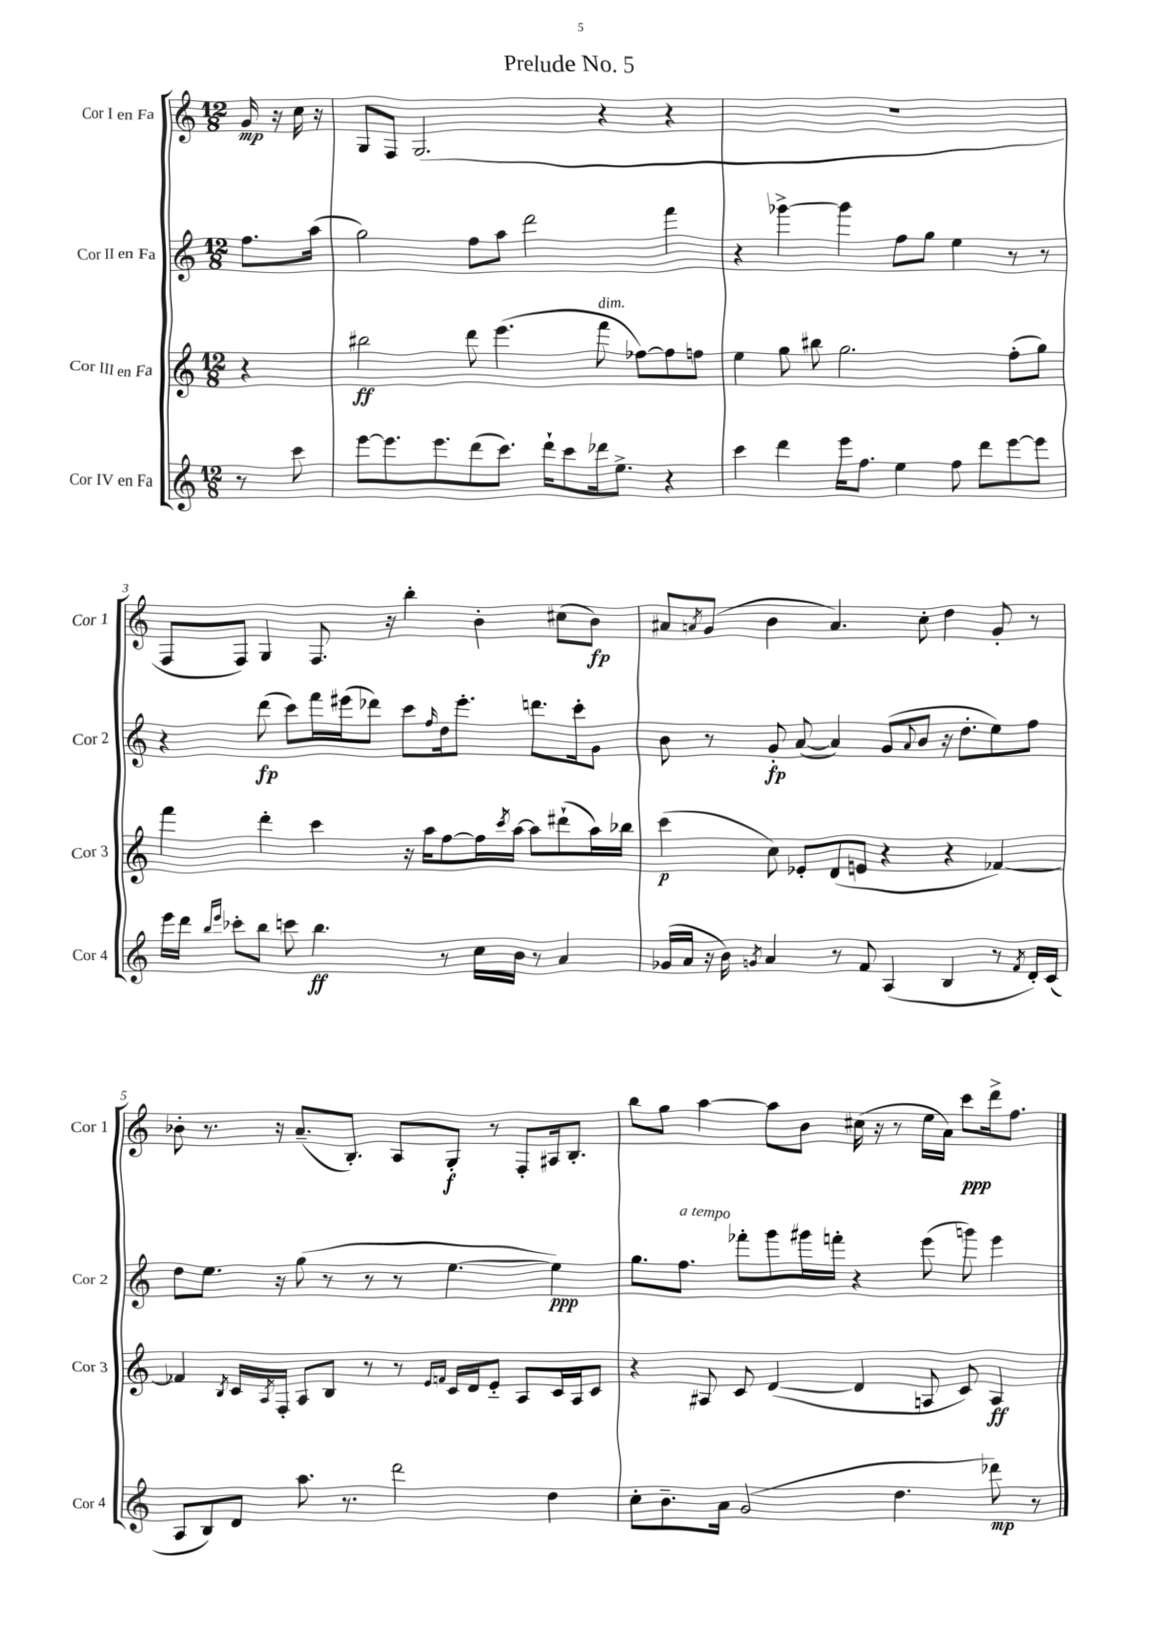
\header { title = "Prelude No. 5" }
<<
\new StaffGroup <<
\new Staff = "s0" \with { instrumentName = "Cor I en Fa" shortInstrumentName = "Cor 1" } {
    \clef treble \key c \major \numericTimeSignature \time 12/8 \partial 4
    g'16\mp r16 c''16 r16 |
    g8 f8 g2.( r4 r4 |
    R1. |
    f8 f8) g4 f8. r16 b''4-. b'4-. cis''8( b'8\fp) |
    ais'8 \acciaccatura { a'8 } g'8( b'4 a'4.) c''8-. d''4 g'8-. r8 |
    bes'8-. r8. r16 a'8.--( b8.-.) a8 g8-.\f r8 f8-. ais16 b8.-. |
    b''8 g''8 a''4~ a''8 b'8 cis''16( r16 r8 e''16 a'16) c'''8\ppp d'''16-> f''8. \bar "|." |
}
\new Staff = "s1" \with { instrumentName = "Cor II en Fa" shortInstrumentName = "Cor 2" } {
    \clef treble \key c \major \numericTimeSignature \time 12/8 \partial 4
    f''8. a''16( |
    g''2) f''8 a''8 d'''2 f'''4 |
    r4 ges'''4~-> ges'''4 f''8 g''8 e''4 r8 r8 |
    r4 d'''8\fp( c'''8) f'''16 eis'''16( des'''8) c'''8 \grace { f''16 } d''16 eis'''8.-. d'''8. c'''16-. g'8 |
    b'8 r8 g'8-.\fp a'8~( a'4) g'8( \appoggiatura { a'8 } b'8 r16 d''8.-. e''8) f''8 |
    d''8 e''8. r16 g''8( r8 r8 r8 e''4.~ e''4\ppp) |
    g''8. f''8.^\markup { \italic "a tempo" } fes'''8-. g'''8 gis'''16 f'''16-. r4 e'''8( g'''8) e'''4 \bar "|." |
}
\new Staff = "s2" \with { instrumentName = "Cor III en Fa" shortInstrumentName = "Cor 3" } {
    \clef treble \key c \major \numericTimeSignature \time 12/8 \partial 4
    r4 |
    bis''2\ff d'''8 e'''4.( f'''8^\markup { \italic "dim." } fes''8~) fes''8 f''8 |
    e''4 g''8 bis''8 g''2. f''8-.( g''8) |
    f'''4 d'''4-. c'''4 r16 a''16 f''8~ f''16 \acciaccatura { c'''8 } a''16~ a''8 dis'''8-!( a''16) bes''16 |
    c'''4\p( c''8) ees'8-. d'8( e'8 r4 r4 fes'4~) |
    fes'4 \acciaccatura { b8 } c'16 \acciaccatura { a8 } f16-. a8 b8 r8 r8 \grace { e'16 f'16 } c'16 d'16 e'8-_ a8 c'16 a16 c'8 |
    r4 ais8 c'8 d'4~( d'4 a8 c'8) a4\ff \bar "|." |
}
\new Staff = "s3" \with { instrumentName = "Cor IV en Fa" shortInstrumentName = "Cor 4" } {
    \clef treble \key c \major \numericTimeSignature \time 12/8 \partial 4
    r8 c'''8 |
    e'''8~ e'''8. e'''8. d'''8( c'''8.) d'''16-! c'''8 des'''16 e''8.-> r4 |
    c'''4 d'''4 e'''16 f''8. e''4 f''8 d'''8 e'''8~ e'''8 |
    e'''16 d'''16 \grace { b''16 e'''16 } ces'''8-. b''8 c'''8 b''4.\ff r8 c''16 b'16 r8 a'4 |
    ges'16( a'16 r16 b'16) \acciaccatura { g'8 } a'4 r8 f'8 a4( b4 r8 \acciaccatura { f'8 } d'16-.) c'16( |
    a8 b8) d'8 a''8. r8. d'''2 d''4 |
    c''8-. b'8.-- a'16 g'2( d''4. des'''8\mp) r8 \bar "|." |
}
>>
>>
